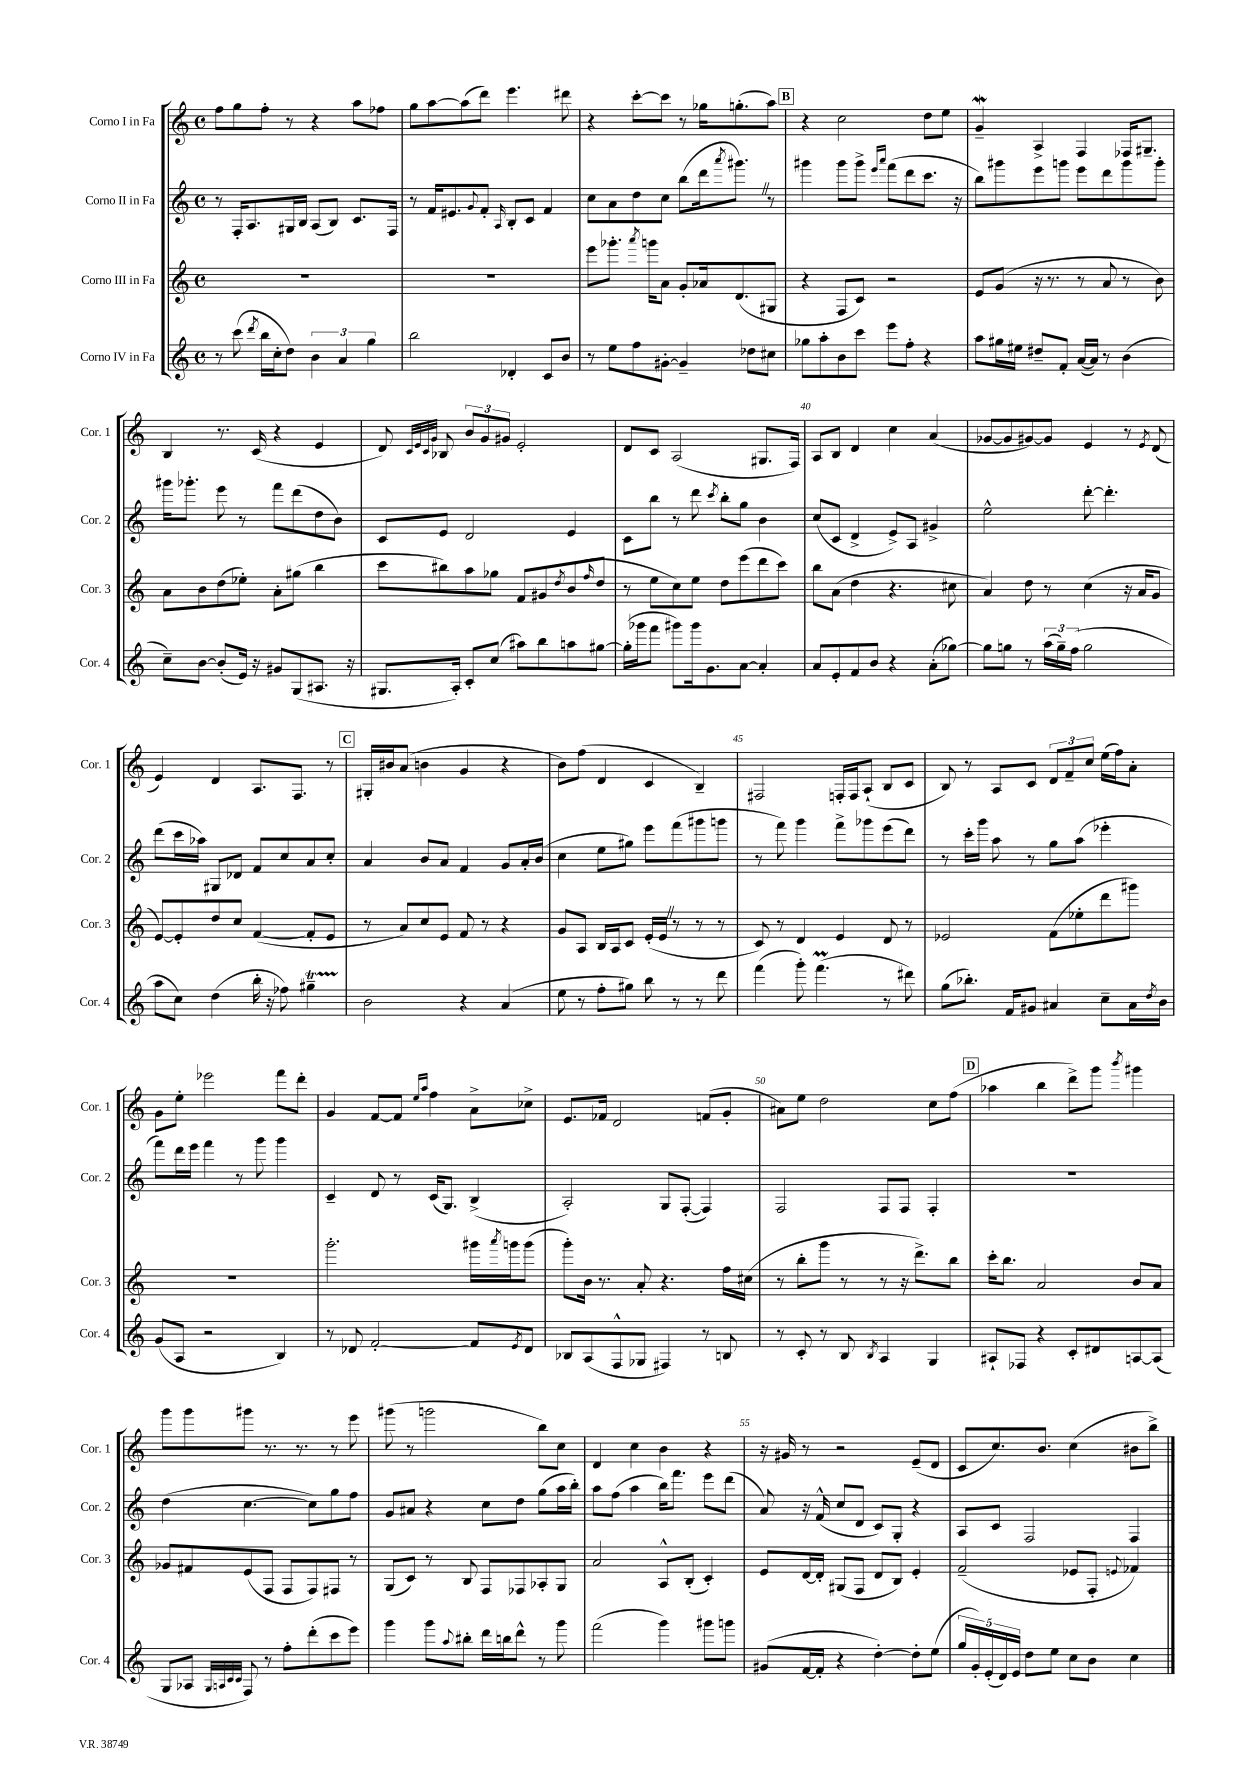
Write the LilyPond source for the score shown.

<<
\new StaffGroup <<
\new Staff = "s0" \with { instrumentName = "Corno I in Fa" shortInstrumentName = "Cor. 1" } {
    \clef treble \key c \major \defaultTimeSignature \time 4/4
    f''8 g''8 f''8-. r8 r4 a''8 fes''8 |
    g''8 a''8~ a''8( d'''8) e'''4. dis'''8 |
    r4 c'''8~-. c'''8 r8 ges''16 g''8.-.( a''8) |
    \mark \markup { \box "B" } r4 c''2 d''8 e''8 |
    g'4--\mordent a4-> f4 fes16 gis8.-- |
    b4 r8. c'16( r4 e'4 |
    d'8) \grace { c'32 e'32 c'32 g'32 } bes8 \tuplet 3/2 { b'8 g'8 gis'8 } e'2-. |
    d'8 c'8 a2( gis8. f16) |
    a8 b8 d'4 c''4 a'4( |
    ges'8~ ges'8 gis'8~) gis'8 e'4 r8 \acciaccatura { e'8 } d'8( |
    e'4) d'4 a8. f8. r8 |
    \mark \markup { \box "C" } gis16-. bis'16 a'8( b'4 g'4 r4 |
    b'8) f''8( d'4 c'4 b4--) |
    fis2 f16-. f16 a8-!( b8 c'8 |
    b8) r8 a8 c'8 \tuplet 3/2 { d'8 f'8-- c''8 } e''16( f''16) a'8-. |
    g'8 e''8-. ees'''2 f'''8 d'''8-. |
    g'4 f'8~ f'8 \grace { e''16 a''16 } f''4 a'8-> ces''8-> |
    e'8. fes'16 d'2 f'8( g'8-. |
    ais'8) e''8 d''2 c''8 f''8( |
    \mark \markup { \box "D" } aes''4 b''4 d'''8->) g'''8 \acciaccatura { b'''8 } gis'''4 |
    g'''8 g'''8 gis'''8 r8. r8. r8 e'''8 |
    gis'''8( r8 g'''2 b''8) c''8 |
    d'4 c''4 b'4 r4 |
    r16 gis'16 r8 r2 e'8--( d'8 |
    c'8 c''8.) b'8. c''4( bis'8 b''8->) \bar "|." |
}
\new Staff = "s1" \with { instrumentName = "Corno II in Fa" shortInstrumentName = "Cor. 2" } {
    \clef treble \key c \major \defaultTimeSignature \time 4/4
    r8 f16-. a8. gis16 b16 a8( b8) c'8. f16 |
    r8 f'16 eis'8. \appoggiatura { g'8 } f'8-. \grace { a16 } b8-. c'8 f'4 |
    c''8 a'8 d''8 c''8 b''8( d'''16 \acciaccatura { a'''8 } gis'''8.) \once \override BreathingSign.text = \markup { \musicglyph "scripts.caesura.straight" } \breathe r8 |
    \mark \markup { \box "B" } gis'''4 gis'''8 gis'''8-> \grace { e'''16 a'''16 } f'''8( d'''8 c'''8. r16 |
    b''8) gis'''8 e'''8 g'''8 e'''8 d'''8 g'''8 g'''8-. |
    gis'''16 ges'''8.-. e'''8 r8 f'''8 d'''8( d''8 b'8) |
    c'8 e'8 d'2 e'4 |
    c'8 b''8 r8 d'''8 \acciaccatura { c'''8 } b''8-. g''8 b'4 |
    c''8( c'8 d'4-> e'8->) a8 gis'4-> |
    e''2-^ d'''8~-. d'''4.-. |
    d'''8( c'''16 aes''16) gis8 des'8 f'8 c''8 a'8 c''8-. |
    \mark \markup { \box "C" } a'4 b'8 a'8 f'4 g'8 a'16-. b'16( |
    c''4 e''8 gis''8) e'''8 f'''8( gis'''8 g'''8 |
    r8 f'''8) g'''4 f'''8-> ges'''8 e'''8( d'''8) |
    r8 c'''16-. g'''16 a''8 r8 g''8 a''8( ees'''4-. |
    f'''8) d'''16 e'''16 f'''4 r8 g'''8 g'''4 |
    c'4-- d'8 r8 c'16( g8.) b4->( |
    a2-.) g8 f8~-.( f4) |
    f2 f8 f8 f4-. |
    \mark \markup { \box "D" } R1 |
    d''4( c''4.~ c''8) g''8 f''8 |
    g'8 ais'8 r4 c''8 d''8 g''8( a''16 b''16-.) |
    a''8 f''8( a''4 b''16) f'''8. e'''8 d'''8( |
    a'8) r16 f'16-^( c''8 d'8 c'8) g8-. r4 |
    a8 c'8 f2 f4 \bar "|." |
}
\new Staff = "s2" \with { instrumentName = "Corno III in Fa" shortInstrumentName = "Cor. 3" } {
    \clef treble \key c \major \defaultTimeSignature \time 4/4
    R1 |
    R1 |
    e'''8 ges'''8.-. \acciaccatura { a'''8 } g'''16 a'8 g'8-. aes'16 d'8.( gis8 |
    \mark \markup { \box "B" } r4 f8 c'8) r2 |
    e'8 g'8( r16 r8. r8 a'8 r8 b'8) |
    a'8 b'8 d''8( ees''8-.) a'8-. gis''8( b''4 |
    c'''8 bis''8) a''8 ges''8 f'8 gis'8 \acciaccatura { d''8 } b'8( \grace { f''16 } d''8 |
    r8 e''8 c''8) e''8 d''8 e'''8( d'''8 c'''8) |
    b''8 a'8( d''4 r4. cis''8 |
    a'4) d''8 r8 c''4( r16 a'16 g'8 |
    e'8~) e'8-. d''8 c''8 f'4~( f'8-. e'8 |
    \mark \markup { \box "C" } r8 a'8) c''8 e'8 f'8 r8 r4 |
    g'8 a8 b16 a16 c'8 e'16-.( e'16 \once \override BreathingSign.text = \markup { \musicglyph "scripts.caesura.straight" } \breathe r8 r8 r8 |
    c'8) r8 d'4 e'4 d'8 r8 |
    ees'2 f'8( ees''8-. d'''8 gis'''8) |
    R1 |
    g'''2.-. gis'''16 \acciaccatura { a'''8 } g'''16 g'''8( |
    g'''8-.) b'16 r8. a'8-. r4. f''16 cis''16( |
    r8 b''8-. g'''8 r8 r8 r16 d'''8.->) b''8 |
    \mark \markup { \box "D" } c'''16-. b''8. a'2 b'8 a'8 |
    ges'8 fis'8 e'8( f8 f8 f8) fis8 r8 |
    g8( c'8) r8 b8 f8 fes8 aes8-. g8 |
    a'2 a8-^ b8-.( c'4-.) |
    e'8 d'16~ d'16-. gis8( f8 d'8 b8) e'4-. |
    f'2--( ees'8 f8-. \appoggiatura { e'8 } fes'4) \bar "|." |
}
\new Staff = "s3" \with { instrumentName = "Corno IV in Fa" shortInstrumentName = "Cor. 4" } {
    \clef treble \key c \major \defaultTimeSignature \time 4/4
    r8 c'''8( \acciaccatura { d'''8 } b''16 c''16-. d''8) \tuplet 3/2 { b'4 a'4 g''4 } |
    b''2 des'4-. c'8 b'8 |
    r8 e''8 f''8 gis'8~-. gis'4-- des''8 cis''8 |
    \mark \markup { \box "B" } ges''8 a''8-. b'8 c'''8 e'''8 f''8-. r4 |
    a''8 gis''16 eis''16 dis''8-- f'8-. a'16~( a'16) r8 b'4( |
    c''8--) b'8~ b'8-.( e'16) r16 gis'8 g8( ais8. r16 |
    gis8. a16-.) c'8-. c''8( ais''8) b''8 a''8 gis''8~ |
    gis''16-.( ges'''16 f'''8 gis'''8) gis'''16 g'8. a'8~ a'4-. |
    a'8 e'8-. f'8 b'8 r4 a'8-.( ges''8~) |
    ges''8 g''8 r8 \tuplet 3/2 { a''16( g''16--) f''16( } g''2 |
    a''8 c''8) d''4( b''16-. r16 fes''8) gis''4--\startTrillSpan |
    \mark \markup { \box "C" } b'2\stopTrillSpan r4 a'4( |
    e''8 r8 f''8-. gis''8) b''8 r8 r8 d'''8 |
    f'''4( g'''8-.) f'''4.\prall( r8 dis'''8) |
    g''8( bes''8.-.) f'16 gis'8 ais'4 c''8-- ais'16 \acciaccatura { d''8 } b'16 |
    g'8( a8 r2 b4) |
    r8 des'8 f'2~-. f'8 \acciaccatura { e'8 } des'8 |
    bes8 a8( f8-^ ges8 fis4) r8 b8 |
    r8 c'8-. r8 b8 \acciaccatura { b8 } a4 g4 |
    \mark \markup { \box "D" } ais8-! fes8 r4 c'8-. dis'8 a8~ a8( |
    g8 aes8 \grace { g32 a32 c'32 c'32 } f8) r8 f''8-. d'''8-.( c'''8 e'''8) |
    g'''4 g'''8 \appoggiatura { a''8 } bis''8-. d'''16 b''16 d'''8-^ r8 g'''8 |
    f'''2( g'''4) gis'''8 g'''8 |
    gis'8( f'16~ f'16-. r4 d''4~-.) d''8-. e''8( |
    \tuplet 5/4 { g''16 g'16-.) e'16-.( d'16) e'16 } d''8 e''8 c''8 b'8 c''4 \bar "|." |
}
>>
>>
\layout { \context { \Score currentBarNumber = #32 \override BarNumber.break-visibility = ##(#f #t #t) barNumberVisibility = #(every-nth-bar-number-visible 5) } }
